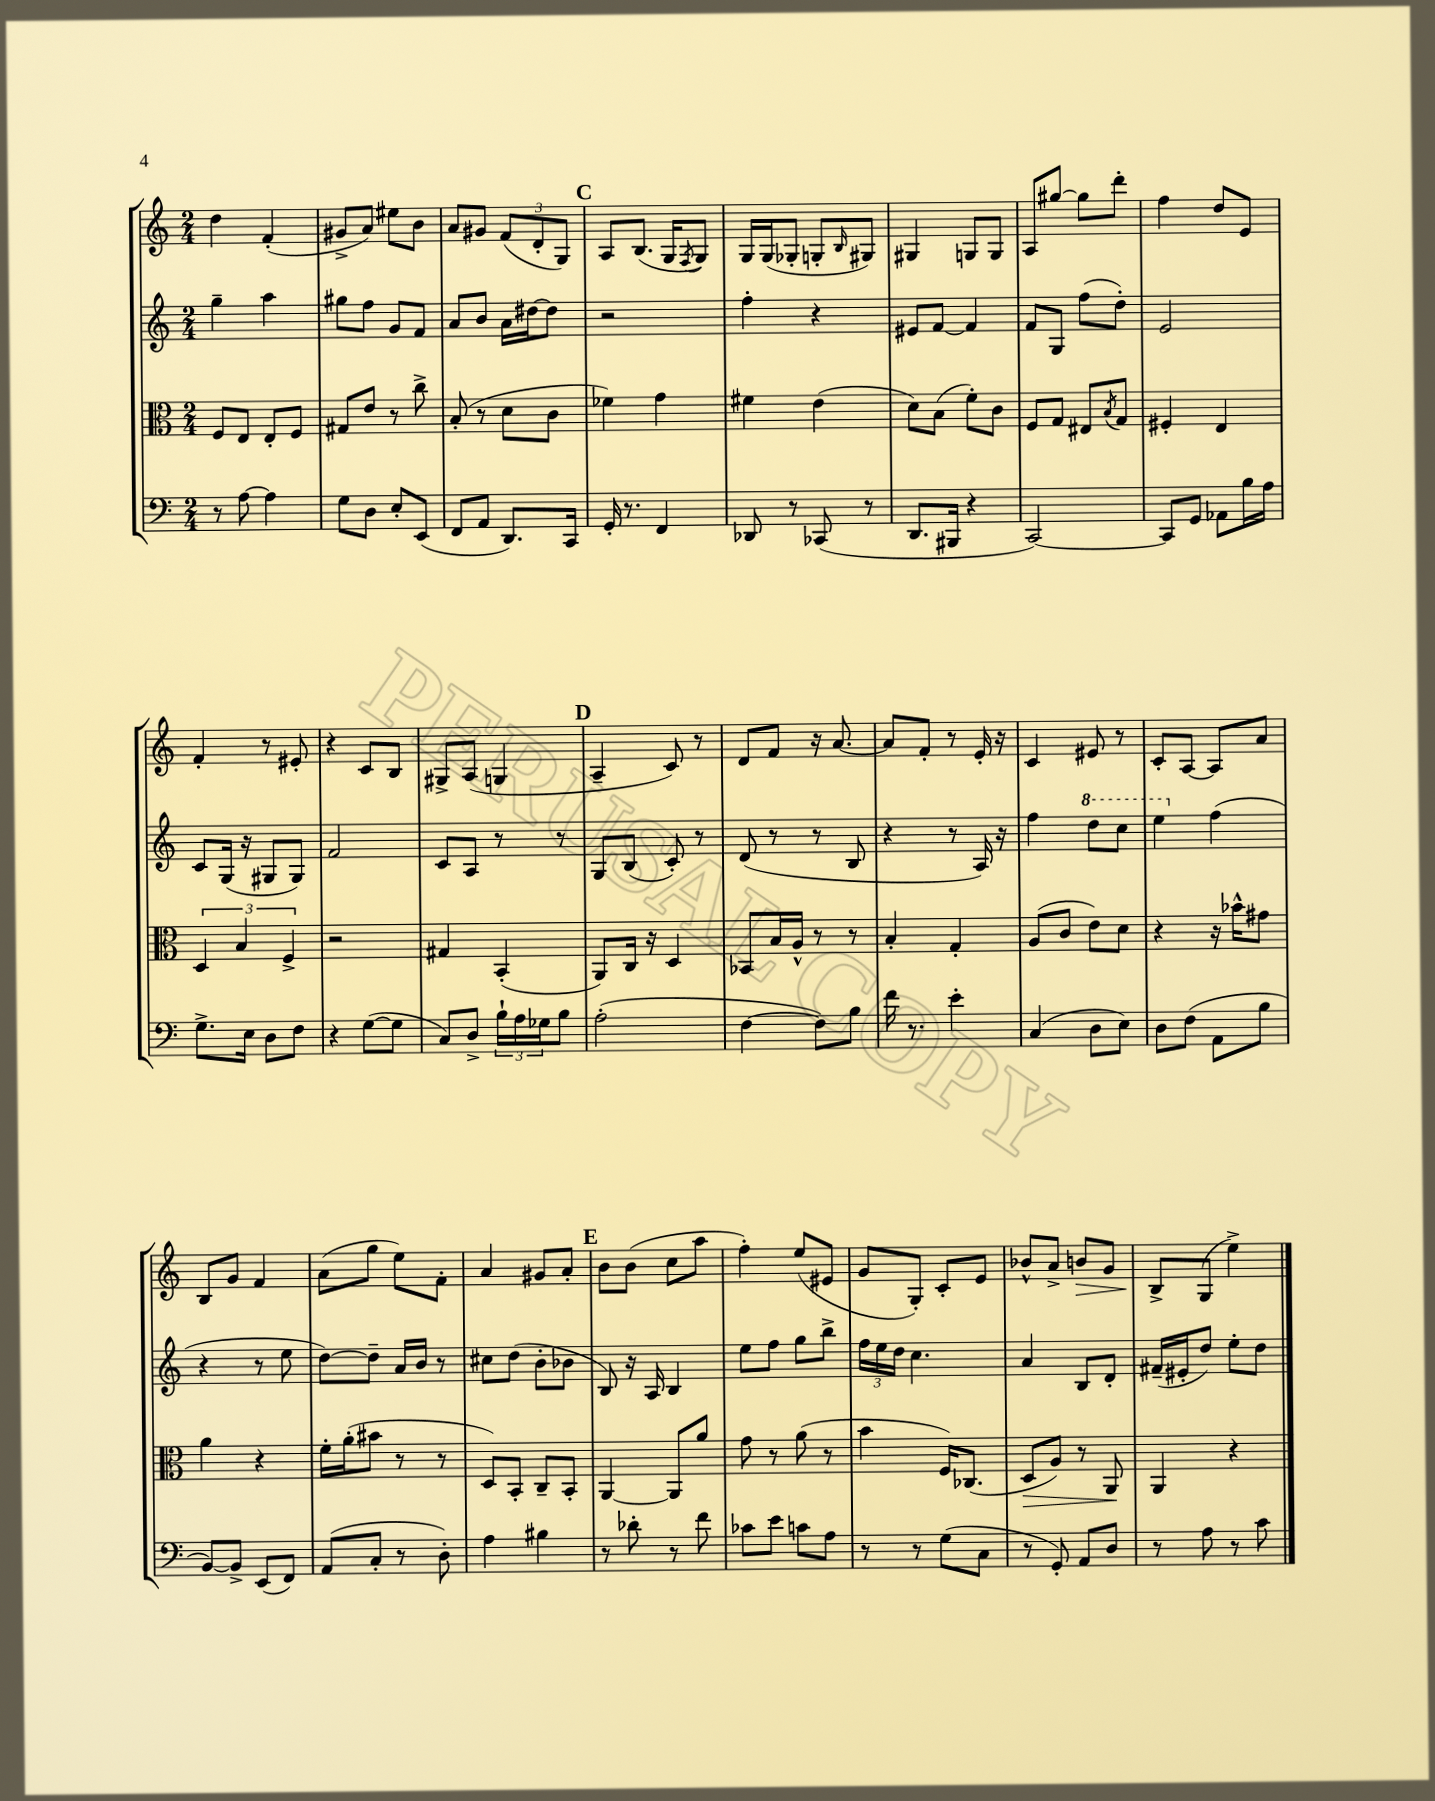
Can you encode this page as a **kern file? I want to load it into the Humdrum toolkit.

**kern	**kern	**dynam	**kern	**kern	**dynam
*part4	*part3	*part3	*part2	*part1	*part1
*staff4	*staff3	*staff3	*staff2	*staff1	*staff1
*clefF4	*clefC3	*	*clefG2	*clefG2	*
*k[]	*k[]	*	*k[]	*k[]	*
*M2/4	*M2/4	*	*M2/4	*M2/4	*
=125	=125	=125	=125	=125	=125
8r	8F/L	.	4gg~\	4dd\	.
[8A\	8E/J	.	.	.	.
4A\]	8E'/L	.	4aa\	(4f'/	.
.	8F/J	.	.	.	.
=126	=126	=126	=126	=126	=126
8G\L	8G#X/L	.	8gg#X\L	8g#X^/L	.
8D\J	8e/J	.	8ff\J	8a/J)	.
8E'/L	8r	.	8g/L	8ee#X\L	.
(8EE/J	8cc^\	.	8f/J	8b\J	.
=127	=127	=127	=127	=127	=127
8FF/L	(8B'/	.	8a/L	8a/L	.
8AA/J	8r	.	8b/J	8g#X/J	.
8.DD/L)	8d\L	.	16a\LL	(12f/L	.
.	.	.	[16dd#X\J	.	.
.	.	.	.	12d'/	.
.	8c\J	.	8dd#\J]	.	.
.	.	.	.	12G/J)	.
16CC/Jk	.	.	.	.	.
!!LO:REH:place=s1:t=C
=128	=128	=128	=128	=128	=128
16GG'/	4f-X\)	.	2r	8A/L	.
8.r	.	.	.	.	.
.	.	.	.	(8.B/J	.
4FF/	4g\	.	.	.	.
.	.	.	.	16G/KL	.
.	.	.	.	8qF/	.
.	.	.	.	8G/J)	.
=129	=129	=129	=129	=129	=129
8DD-X/	4f#X\	.	4ff'\	16G/LL	.
.	.	.	.	(16G/J	.
8r	.	.	.	8G-X'/J	.
(8CC-X/	(4e\	.	4r	8Gn'/L	.
.	.	.	.	16qqB/	.
8r	.	.	.	8G#X/J)	.
=130	=130	=130	=130	=130	=130
8.DD/L	8d\L)	.	8e#X/L	4G#X/	.
.	(8B\J	.	[8f/J	.	.
16BBB#X/Jk	.	.	.	.	.
4r	8f'\L)	.	4f/]	8Gn/L	.
.	8c\J	.	.	8G/J	.
=131	=131	=131	=131	=131	=131
[2CC/)	8F/L	.	8f/L	8A/L	.
.	8G/J	.	8G/J	[8gg#X/J	.
.	8E#X/L	.	(8ff\L	8gg#\L]	.
.	8qB/	.	.	.	.
.	8G/J	.	8dd'\J)	8ddd'\J	.
=132	=132	=132	=132	=132	=132
8CC/L]	4F#X'/	.	2e/	4ff\	.
8GG/J	.	.	.	.	.
8AA-X\L	4E/	.	.	8dd/L	.
16B\L	.	.	.	8e/J	.
16A\JJ	.	.	.	.	.
!!LO:LB:g=z
=133	=133	=133	=133	=133	=133
8.G^\L	6D/	.	8c/L	4f'/	.
.	.	.	(16G/Jk	.	.
.	6B/	.	.	.	.
16E\Jk	.	.	16r	.	.
8D\L	.	.	8G#X/L	8r	.
.	6F^/	.	.	.	.
8F\J	.	.	8G#/J)	8e#X'/	.
=134	=134	=134	=134	=134	=134
4r	2r	.	2f/	4r	.
([8G\L	.	.	.	8c/L	.
8G\J]	.	.	.	8B/J	.
=135	=135	=135	=135	=135	=135
8C/L)	4G#X/	.	8c/L	8G#X^/L	.
8D^/J	.	.	8A/J	(8A/J	.
24B`\LL	(4BB'/	.	8r	4Gn/	.
24A\	.	.	.	.	.
24G-X\J	.	.	.	.	.
8B\J	.	.	8r	.	.
!!LO:REH:place=s1:t=D
=136	=136	=136	=136	=136	=136
(2A'\	8AA/L)	.	8G/L	4A~/	.
.	16C/Jk	.	(8B/J	.	.
.	16r	.	.	.	.
.	4D/	.	8c'/)	8c/)	.
.	.	.	8r	8r	.
=137	=137	=137	=137	=137	=137
[4F\	8BB-X/L	.	(8d/	8d/L	.
.	16B/L	.	8r	8f/J	.
.	16A^^/JJ	.	.	.	.
8F\L])	8r	.	8r	16r	.
.	.	.	.	[8.a/	.
8B\J	8r	.	8B/	.	.
=138	=138	=138	=138	=138	=138
16f\	4B'/	.	4r	8a/L]	.
8.r	.	.	.	.	.
.	.	.	.	8f'/J	.
4e'\	4G'/	.	8r	8r	.
.	.	.	16A/)	16e'/	.
.	.	.	16r	16r	.
=139	=139	=139	=139	=139	=139
(4C/	(8A/L	.	4ff\	4c/	.
.	8c/J	.	.	.	.
*	*	*	*8va	*	*
8D\L	8e\L)	.	8ddd\L	8e#X/	.
8E\J)	8d\J	.	8ccc\J	8r	.
=140	=140	=140	=140	=140	=140
8D\L	4r	.	4eee\	8c'/L	.
(8F\J	.	.	.	[8A/J	.
*	*	*	*X8va	*	*
8AA\L	16r	.	(4ff\	8A/L]	.
.	16b-X^^\KL	.	.	.	.
8B\J	8g#X\J	.	.	8a/J	.
!!LO:LB:g=z
=141	=141	=141	=141	=141	=141
[8BB/L)	4a\	.	4r	8B/L	.
8BB^/J]	.	.	.	8g/J	.
(8EE/L	4r	.	8r	4f/	.
8FF/J)	.	.	8ee\	.	.
=142	=142	=142	=142	=142	=142
(8AA/L	16f'\LL	.	[8dd\L)	(8a\L	.
.	(16a'\J	.	.	.	.
8C'/J	8b#X\J	.	8dd~\J]	8gg\J	.
8r	8r	.	16a/LL	8ee\L)	.
.	.	.	16b/JJ	.	.
8D'\)	8r	.	8r	8f'\J	.
=143	=143	=143	=143	=143	=143
4A\	8D/L)	.	8cc#X\L	4a/	.
.	8BB'/J	.	(8dd\J	.	.
4B#X\	8C~/L	.	8b'\L	8g#X/L	.
.	8BB'/J	.	8b-X\J	8a'/J	.
!!LO:REH:place=s1:t=E
=144	=144	=144	=144	=144	=144
8r	[4AA/	.	8B/)	8b\L	.
8d-X'\	.	.	16r	(8b\J	.
.	.	.	16A/	.	.
8r	8AA/L]	.	4B/	8cc\L	.
8f\	8a/J	.	.	8aa\J	.
=145	=145	=145	=145	=145	=145
8c-X\L	8g\	.	8ee\L	4ff'\)	.
8e\J	8r	.	8ff\J	.	.
8cn\L	(8a\	.	8gg\L	(8ee/L	.
8A\J	8r	.	8bb^\J	8e#X/J	.
=146	=146	=146	=146	=146	=146
8r	4b\	.	24ff\LL	8g/L	.
.	.	.	24ee\	.	.
.	.	.	24dd\JJ	.	.
8r	.	.	4.cc\	8G'/J)	.
(8G\L	16F/KL)	.	.	8c'/L	.
.	(8.C-X/J	.	.	.	.
8C\J	.	.	.	8e/J	.
=147	=147	=147	=147	=147	=147
!	!	!LO:HP:b	!	!	!
8r	8D/L	>	4a/	8b-X^^/L	.
8GG'/)	8A/J)	.	.	8a^/J	.
!	!	!	!	!	!LO:HP:b
8AA/L	8r	.	8B/L	8bn/L	>
8D/J	8AA/	.	8d'/J	8g/J	.
.	.	]	.	.	.
=148	=148	=148	=148	=148	=148
8r	4AA/	.	(16f#X~/LL	8B^/L	.
.	.	.	16e#X'/J	.	.
8A\	.	.	8dd/J)	(8G/J	]
8r	4r	.	8ee'\L	4ee^\)	.
8c\	.	.	8dd\J	.	.
==	==	==	==	==	==
*-	*-	*-	*-	*-	*-
